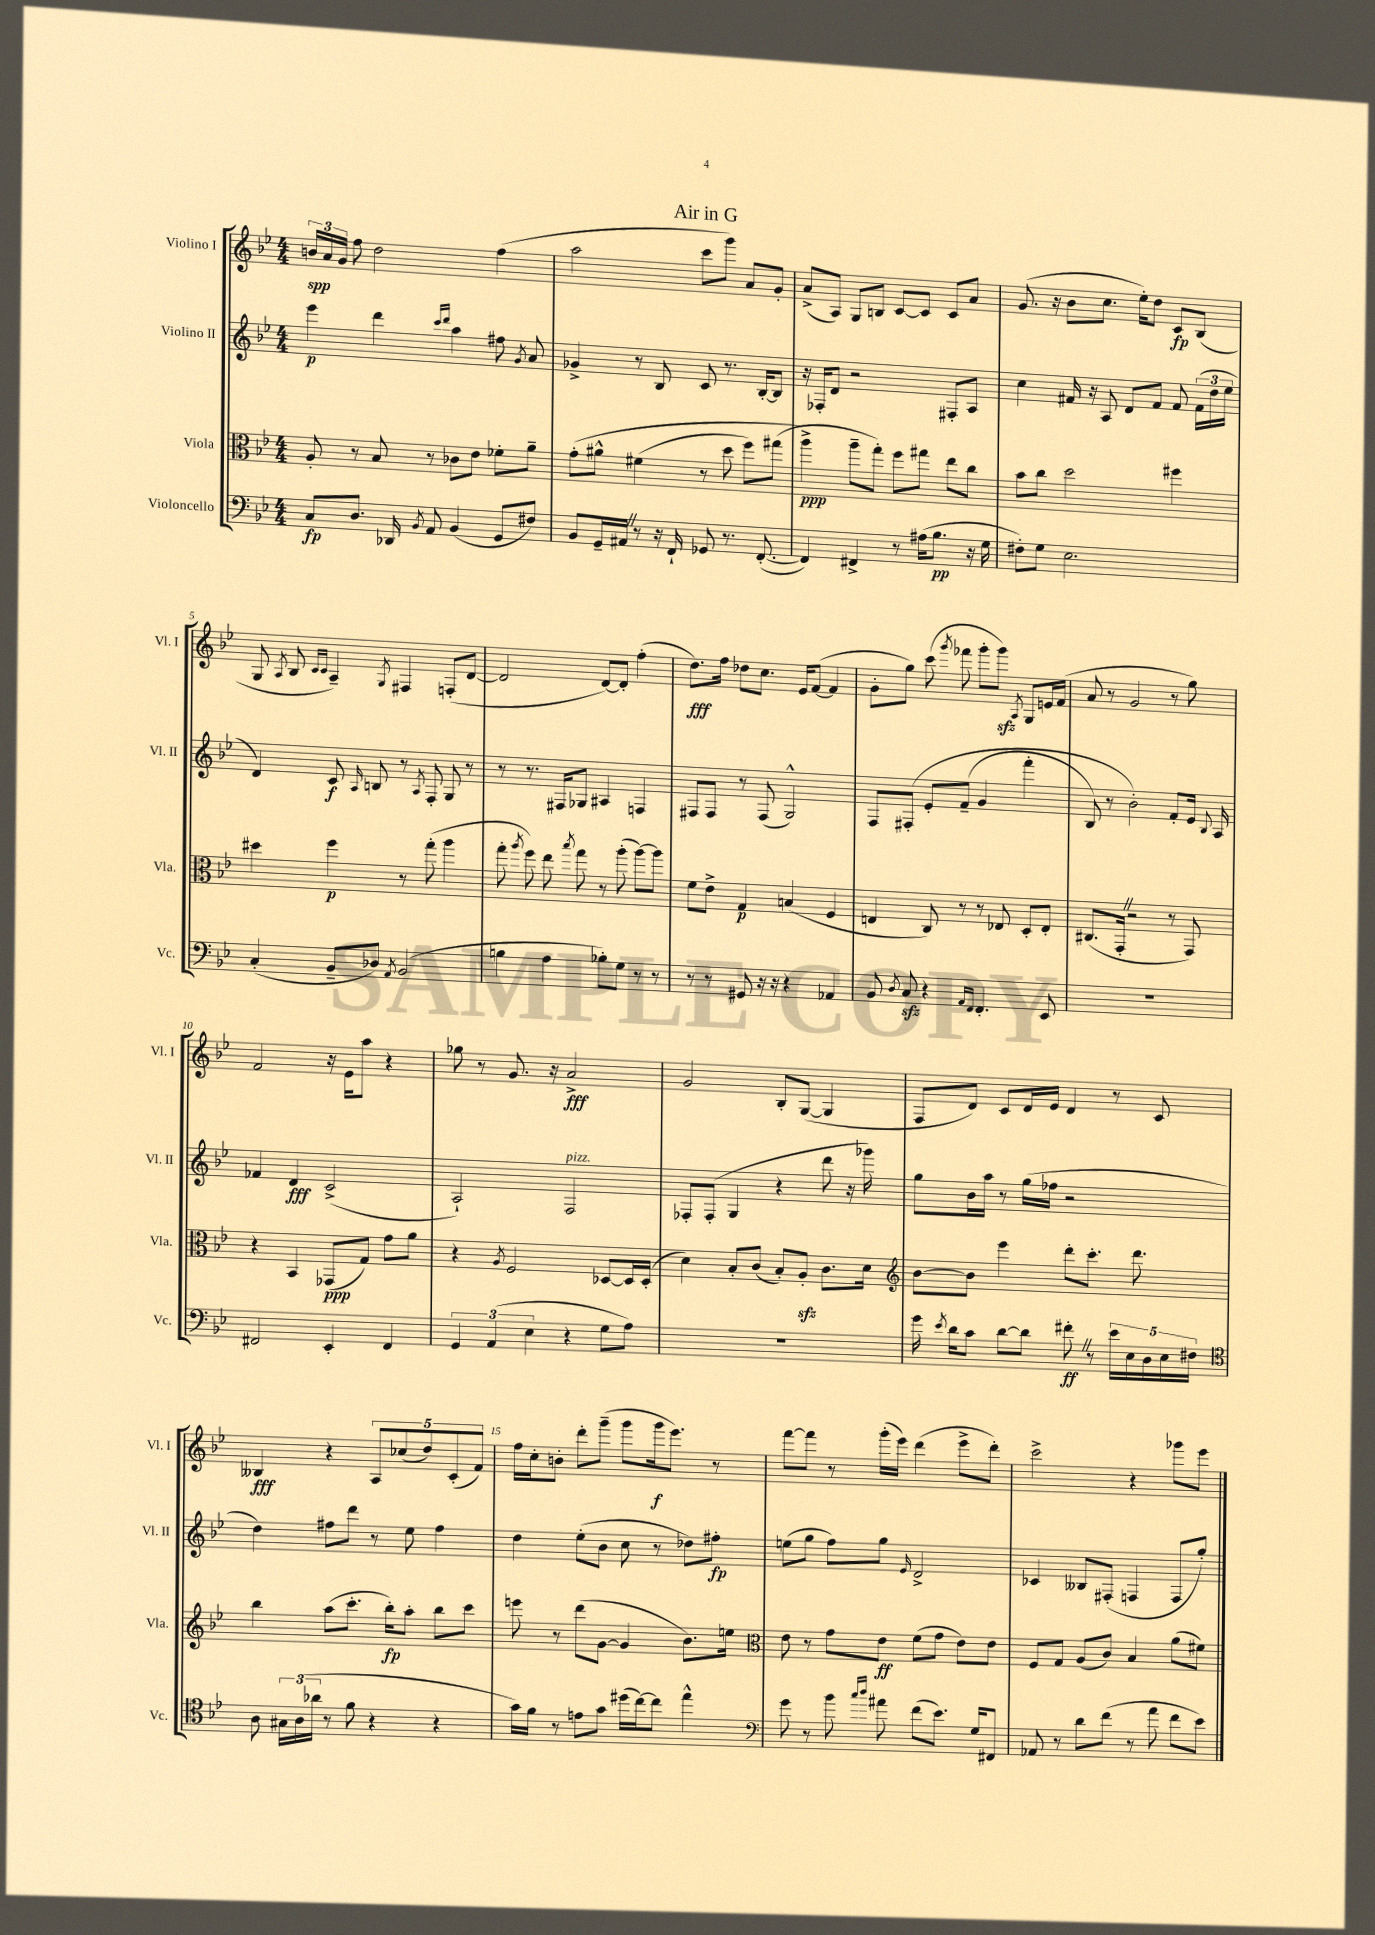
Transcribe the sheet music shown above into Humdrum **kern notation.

**kern	**kern	**kern	**kern
*staff4	*staff3	*staff2	*staff1
*clefF4	*clefC3	*clefG2	*clefG2
*k[b-e-]	*k[b-e-]	*k[b-e-]	*k[b-e-]
*M4/4	*M4/4	*M4/4	*M4/4
8C/L	8A'/	4eee-\	24b/LL
.	.	.	24a/
.	.	.	24g/JJ
8.D/J	8r	.	8ff\
.	8B-/	4ddd\	2dd\
16DD-/	.	.	.
8qBB-/	.	.	.
8AA/	8r	.	.
.	.	16qqccc/LL	.
.	.	16qqddd/JJ	.
(4BB-/	8c-\L	4aa\	.
.	8e-\J	.	.
8GG/L	8f-'\L	8ff#\	(4ff\
.	.	8qg/	.
8F#/J)	8a~\J	8a/	.
=	=	=	=
8BB-/L	&(8g'\L	4g-^/	2aa\
16GG~/L	8a#^^\J	.	.
16AA#/JJ	.	.	.
8r	(4f#\	8r	.
16r	.	8B-/	.
16FF`/	.	.	.
8GG-/	8r	8c/	8ccc\L
8.r	8dd\	8.r	8ggg\J)
.	8ff\L)	.	8a/L
([8.FF'/	.	[16B-'/LK	.
.	(8gg#\J	8B-/]J	8g'/J
=	=	=	=
4FF/])	4aa^\&)	16r	(8a^/L
.	.	16F-'/LK	.
.	.	8d/J	8A/J)
4FF#^/	8aa~\L	2r	8G/L
.	8gg'\J)	.	8B/J
8r	8ff\L	.	[8c/L
(16A#\LK	8gg#\J	.	8c/]J
8.B-\J	.	.	.
.	8ee-\L	8F#'/L	8c/L
16r	8cc\J	8A/J	8a/J
16G\	.	.	.
=	=	=	=
8F#'\L)	8b-\L	4cc\	(8.g/
8G\J	8cc\J	.	.
.	.	.	16r
2.E-\	2dd\	16f#/	8b-\L
.	.	16r	.
.	.	8A/	8.cc\J
.	.	8d/L	.
.	.	.	16ee-'\LK)
.	.	8f#/J	8dd\J
.	4ff#\	8f#/	8c/L
.	.	(24f#\LL	(8B-/J
.	.	24dd\	.
.	.	24ee-\JJ	.
=	=	=	=
(4C'/	4dd#\	4d/)	8G/
.	.	.	8qA/
.	.	.	8B-/
.	.	.	16qqc/LL
.	.	.	16qqc/JJ
8BB-~/L	4ff\	8c/	4A~/)
.	.	16qqA/	.
8D-/J)	.	8B/	.
8qAA/	.	.	8qG/
(2BB-/	8r	8r	4F#/
.	.	8qA/	.
.	(8gg'\	8F'/	.
.	4aa\	8G/	(8F'/L
.	.	8r	[8d/J
=	=	=	=
4B\	8gg'\	8r	2d/]
.	8qaa/	.	.
.	8ff\)	8.r	.
4A\	8ee-\	.	.
.	.	16F#/LK	.
.	8qbb-/	.	.
.	8gg\	8G-/J	.
8B-'\L)	8r	4A#/	[8d/L)
8G\J	(8aa'\	.	8d'/]J
8r	[8aa\L)	4F/	(4ff'\
8r	8aa\]J	.	.
=	=	=	=
8r	8f\L	8F#/L	8.dd\L)
8r	8e-^\J	8F#/J	.
.	.	.	16ff\Jk
8GG#/	4G/	8r	8dd-\L
16r	.	(8F#/	8.cc\J
16r	.	.	.
4r	(4B/	2G^^/)	.
.	.	.	16e-/LK
.	.	.	([8f/J
4AA-/	4F/	.	4f/]
=	=	=	=
8BB-/	4E/	8F/L	8g'\L
8qD/	.	.	.
8C/	.	&(8F#'/J	8gg\J)
4r	8C/)	8e-'/L	(8ccc\
.	.	.	8qggg/
.	8r	(8f~/J	8fff-\
16qqAA/LL	.	.	.
16qqFF/JJ	.	.	.
4.FF'/	8r	4g/	8ggg'\L
.	8E-/	.	8ggg\J)
.	.	.	8qA/
.	8D'/L	4fff'\	8G/L
8EE-/	8E-'/J	.	16e/L
.	.	.	(16f/JJ
=	=	=	=
1r	(8.C#/L	8B-/)	8a/
.	.	8r	8r
.	16GG'/Jk	.	.
.	2r	2b-'\&)	2g/
.	8r	8f'/L	8r
.	8GG/)	16e-/Jk	8gg\)
.	.	8qqB-/	.
.	.	16A/	.
=	=	=	=
2FF#/	4r	4f-/	2f/
.	4BB-/	4d/	.
4EE-'/	(8GG-/L	(2c^/	16r
.	.	.	16e-\LK
.	8G/J)	.	8aa\J
4FF#/	8g\L	.	4r
.	8a\J	.	.
=	=	=	=
6GG/	4r	2A`/)	8gg-\
.	.	.	8r
(6AA/	.	.	.
.	8qA/	.	.
.	2F/	.	8.g/
6E-\	.	.	.
.	.	.	16r
4r	.	2F/	2a^/
8G\L	[8D-/L	.	.
8A\J)	16D-/]L	.	.
.	(16D-'/JJ	.	.
=	=	=	=
1r	4d\)	8F-'/L	2g/
.	.	(8F-'/J	.
.	8B-'/L	4G/	.
.	(8c/J	.	.
.	8B-'/L)	4r	8B-'/L
.	8A'/J	.	([8G/J
.	8.c\L	8ddd\	4G/]
.	.	16r	.
.	16d\Jk	16ggg-\)	.
=	=	=	=
*	*clefG2	*	*
16g\	[8b-\L	8gg\L	8F/L
8qe-/	.	.	.
16d\LK	.	.	.
8c\J	8b-\]J	16b-\L	8d/J)
.	.	16aa\JJ	.
[8d\L	4eee-\	8r	8c/L
8d\]J	.	(16gg\LL	16d/L
.	.	16ff-\JJ	16e-/JJ
8f#'\	8ddd'\L	2r	4d/
8r	8.ccc'\J	.	.
20e-\LL	.	.	8r
20E-\	.	.	.
.	8.ddd\	.	.
20D\	.	.	.
.	.	.	8c/
20E-\	.	.	.
20F#\JJ	.	.	.
=	=	=	=
*clefC4	*	*	*
8A\	4bb-\	4dd\)	4B--/
24G#\LL	.	.	.
(24A\	.	.	.
24a-\JJ	.	.	.
8r	(8aa\L	8ff#\L	4r
8f\	8.ccc'\J	8ddd\J	.
4r	.	8r	10A/L
.	16bb-'\LK)	.	.
.	.	.	(10cc-/
.	8aa'\J	8ee-\	.
.	.	.	10dd/)
4r	8bb-\L	4ff#\	.
.	.	.	(10c'/
.	8ccc\J	.	.
.	.	.	10f/J)
=	=	=	=
16g\LL)	8eee\	4dd\	16ff\LL
16f\JJ	.	.	16cc'\J
8r	8r	.	8b'\J
8e\L	(8ddd\L	(8ee-'\L	8ddd'\L
8g\J	[8g\J	8b-\J	(8ggg~\J
(16dd#\LL	4g/]	8cc\	8ggg\L
[16cc\J)	.	.	.
8cc\]J	.	8r	16ggg\k
.	.	.	8.eee-\J)
4ee-^^\	8.b-\L)	8dd-\L)	.
.	.	8ff#'\J	8r
.	16ee\Jk	.	.
=	=	=	=
*clefF4	*clefC3	*	*
8g\	8e-\	(8ee\L	[8fff\L
8r	8r	8gg\J	8fff\]J
8b-\	8g\L	8ff\L)	8r
16qqcc/LL	.	.	.
16qqdd/JJ	.	.	.
8a#\	8e-\J	8gg\J	(16ggg'\LL
.	.	.	16eee-\JJ)
.	.	16qqe-/	.
(8f\L	(8f\L	2d^/	(4ddd\
8.e-\J)	8g\J	.	.
.	8e-\L)	.	8eee-^\L
16G/LK	.	.	.
8FF#/J	8e-\J	.	8ddd'\J)
=	=	=	=
8AA-/	8F/L	4c-/	2ccc^\
8r	8G/J	.	.
8d\L	(8A/L	8B--/L	.
(8f\J	8c/J)	(8F#'/J	.
8r	4B-/	4F/	4r
8a\	.	.	.
8f\L	(8a\L	8F/L	8ggg-\L
8e-\J)	8f#\J)	8gg'/J)	8eee-\J
==	==	==	==
*-	*-	*-	*-
